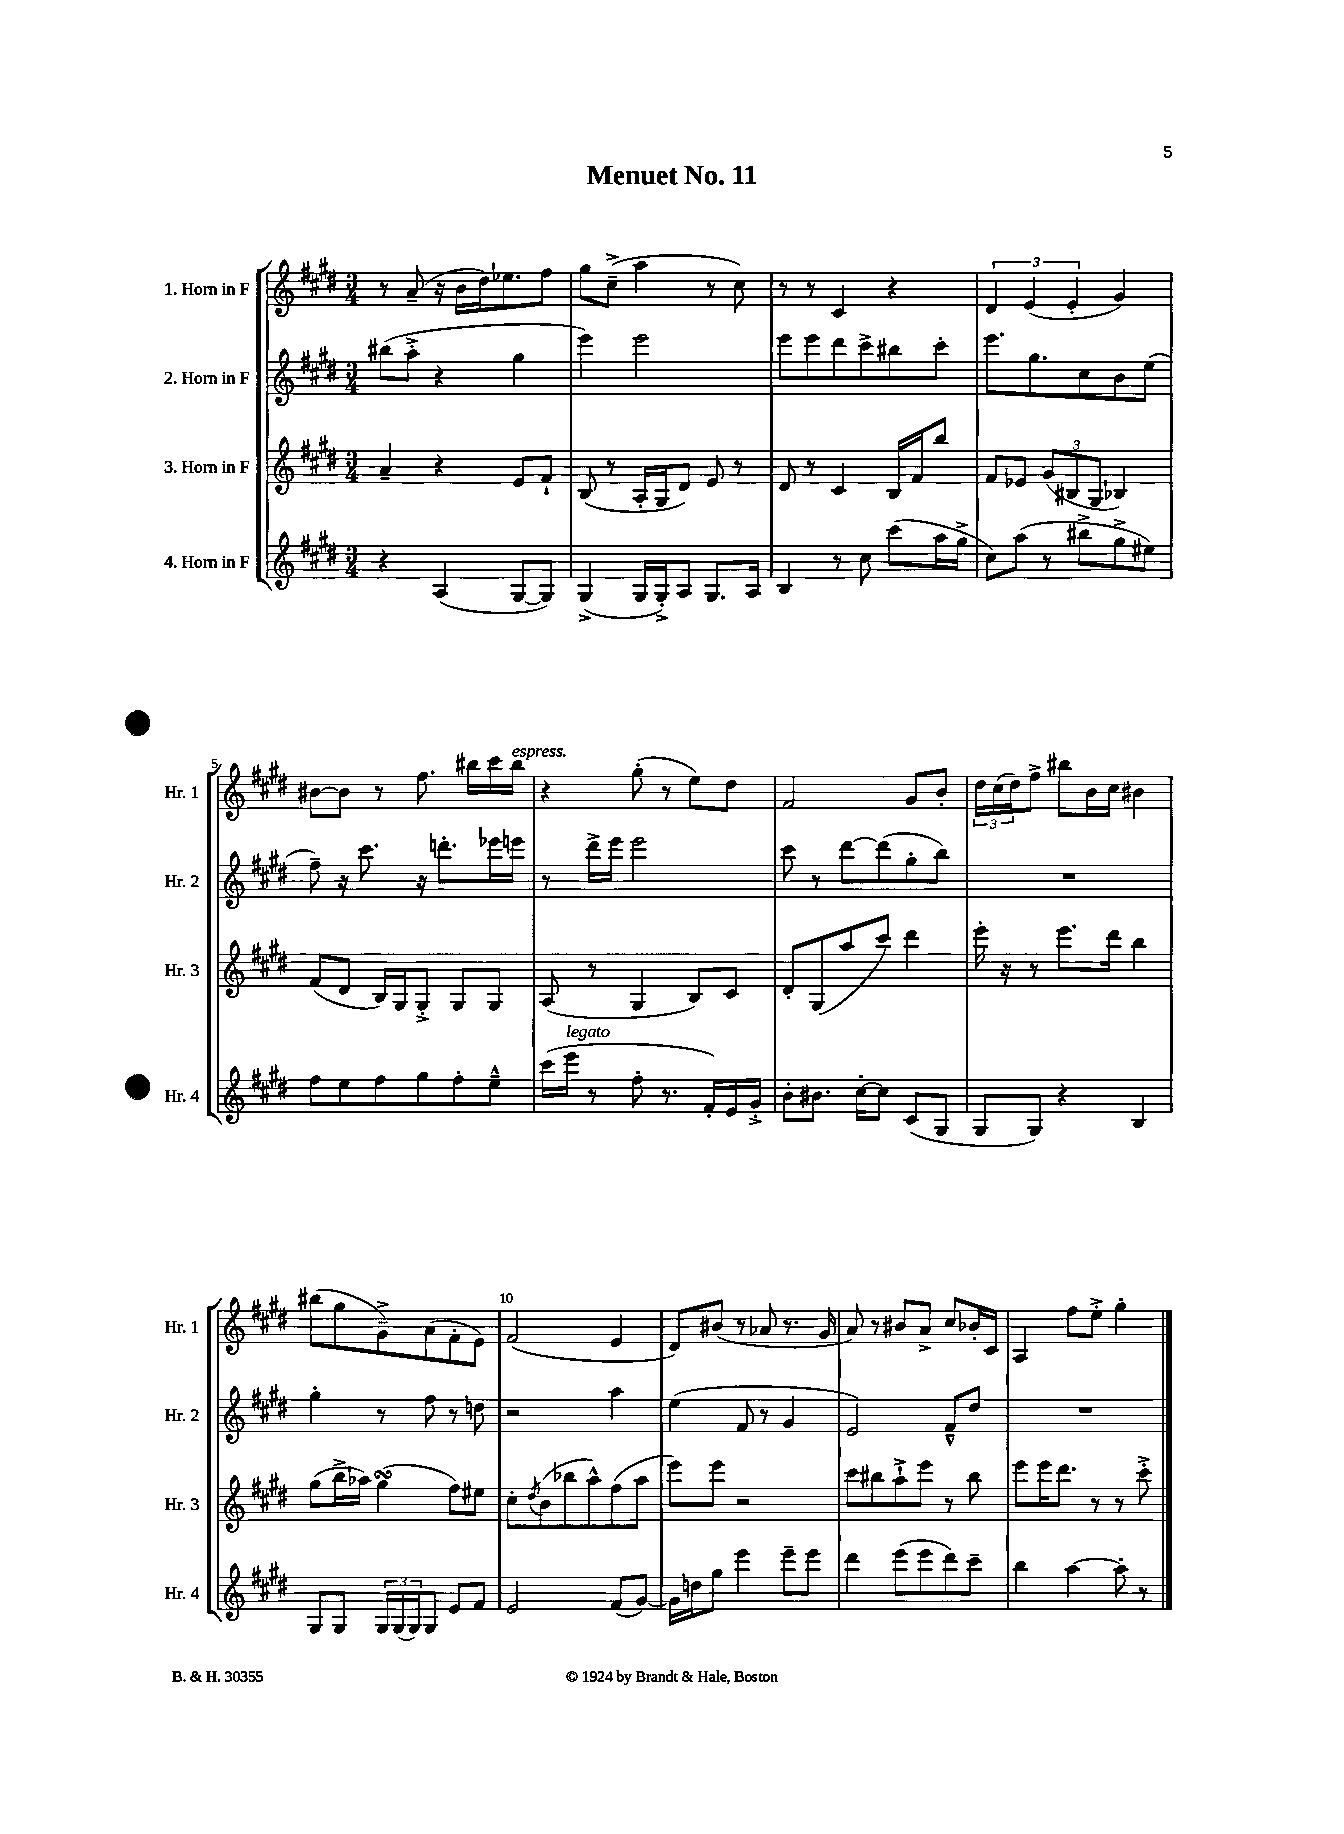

**kern	**kern	**kern	**kern
*part4	*part3	*part2	*part1
*staff4	*staff3	*staff2	*staff1
*I"4. Horn in F	*I"3. Horn in F	*I"2. Horn in F	*I"1. Horn in F
*I'Hr. 4	*I'Hr. 3	*I'Hr. 2	*I'Hr. 1
*clefG2	*clefG2	*clefG2	*clefG2
*k[f#c#g#d#]	*k[f#c#g#d#]	*k[f#c#g#d#]	*k[f#c#g#d#]
*M3/4	*M3/4	*M3/4	*M3/4
=1	=1	=1	=1
4r	4a~/	(8bb#X\L	8r
.	.	8aa'^\J	(8a~/
(4A/	4r	4r	16r
.	.	.	16b\LL
.	.	.	16dd#\J)
.	.	.	8.ee-X\
[8G#/L	8e/L	4gg#\	.
8G#/J])	8f#`/J	.	8ff#\J
=2	=2	=2	=2
(4G#^/	(8B/	4eee\)	8gg#\L
.	8r	.	(8cc#~^\J
16G#/LL	16A'/LL	2eee\	4aa\
16G#'^/J)	16G#/J	.	.
8A/J	8d#/J)	.	.
8.G#/L	8e/	.	8r
.	8r	.	8cc#\)
16A/Jk	.	.	.
=3	=3	=3	=3
4B/	8d#/	8eee\L	8r
.	8r	8eee\	8r
8r	4c#/	8ddd#\	4c#/
8cc#\	.	8ccc#^\	.
(8ccc#\L	16B/LL	8bb#X\	4r
.	16f#/J	.	.
16aa\L	8bb/J	8ccc#'\J	.
16gg#^\JJ	.	.	.
=4	=4	=4	=4
8cc#\L)	8f#/L	8.eee\L	6d#/
(8aa\J	8e-X/J	.	.
.	.	.	(6e/
.	.	8.gg#\	.
8r	(12g#/L	.	.
.	12B#X/	.	6e'/
8bb#X^\L	.	8cc#\	.
.	12G#/J	.	.
8gg#^\	4B-X/)	8b\	4g#/)
8ee#X\J)	.	(8ee\J	.
!!LO:LB:g=z
=5	=5	=5	=5
8ff#\L	(8f#/L	8ff#~\)	[8b#X\L
8ee\	8d#/J	16r	8b#\J]
.	.	8.ccc#\	.
8ff#\	16B/LL)	.	8r
.	16G#/J	.	.
8gg#\	8G#'^/J	16r	8.ff#\
.	.	8.dddn'\L	.
8ff#'\	8G#/L	.	.
.	.	.	16bb#X\LL
8ee~^^\J	8G#/J	16eee-X\L	16ccc#\
!	!	!	!LO:TX:a:i:t=espress.
.	.	16eeen\JJ	16bb#\JJ
=6	=6	=6	=6
(16ccc#\LL	(8A/	8r	4r
!LO:TX:a:i:t=legato	!	!	!
16eee\JJ	.	.	.
8r	8r	16ddd#^\LL	.
.	.	16eee\JJ	.
8ff#'\	4G#/	2eee\	(8gg#'\
8.r	.	.	8r
.	8B/L)	.	8ee\L)
16f#'/LL)	.	.	.
16e/	8c#/J	.	8dd#\J
16g#'^/JJ	.	.	.
=7	=7	=7	=7
8b'\L	8d#'/L	8ccc#\	2f#/
8.b#X\J	(8G#/	8r	.
.	8aa/	[8ddd#\L	.
[16cc#'\KL	.	.	.
8cc#\J]	8ccc#/J)	(8ddd#\]	.
(8c#/L	4ddd#\	8gg#'\	8g#/L
8G#/J	.	8bb\J)	8b'/J
=8	=8	=8	=8
8G#/L	16eee'\	2.r	24dd#\LL
.	.	.	(24cc#\
.	16r	.	.
.	.	.	24dd#\J)
8G#/J)	8r	.	8ff#^\J
4r	8.eee\L	.	8bb#X\L
.	.	.	16b\L
.	16ddd#\Jk	.	16cc#\JJ
4B/	4bb\	.	4b#X\
!!LO:LB:g=z
=9	=9	=9	=9
8G#/L	(8gg#\L	4gg#'\	(8bb#X\L
8G#/J	16bb^\L	.	8gg#\
.	16aa-X\JJ)	.	.
24G#/LL	(4gg#sSsS\	8r	8g#~^\)
(24G#/	.	.	.
24G#/J)	.	.	.
8G#/J	.	8ff#\	(8a\
8e/L	8ff#\L)	8r	8f#'\
8f#/J	8ee#X\J	8ddn\	8e\J)
=10	=10	=10	=10
2e/	8cc#'\L	2r	(2f#/
.	8qdd#/	.	.
.	(8b\	.	.
.	8bb-X\	.	.
.	8aa^^\)	.	.
(8f#/L	(8ff#\	4aa\	4e/
[8g#/J)	8aa\J	.	.
=11	=11	=11	=11
16g#\LL]	8eee\L)	(4ee\	8d#/L)
16ddn\J	.	.	.
8gg#\J	8eee\J	.	(8b#X/J
4eee\	2r	8f#/	8r
.	.	8r	8a-X/
8eee~\L	.	4g#/	8.r
8eee\J	.	.	.
.	.	.	16g#/
=12	=12	=12	=12
4ddd#\	8ccc#\L	2e/)	8a/)
.	8bb#X\	.	8r
(8eee\L	8aa`^\	.	8b#X/L
8eee\	8eee\J	.	8a^/J
8ddd#\)	8r	8f#~^^/L	8cc#/L
8ccc#~\J	8bb#\	8dd#/J	16b-X'/L
.	.	.	16c#/JJ
=13	=13	=13	=13
4bb\	8eee\L	2.r	4A/
.	16eee\K	.	.
.	8.ddd#\J	.	.
[4aa\	.	.	8ff#\L
.	8r	.	8ee'^\J
8aa'\]	8r	.	4gg#'\
8r	8ccc#'^\	.	.
==	==	==	==
*-	*-	*-	*-
